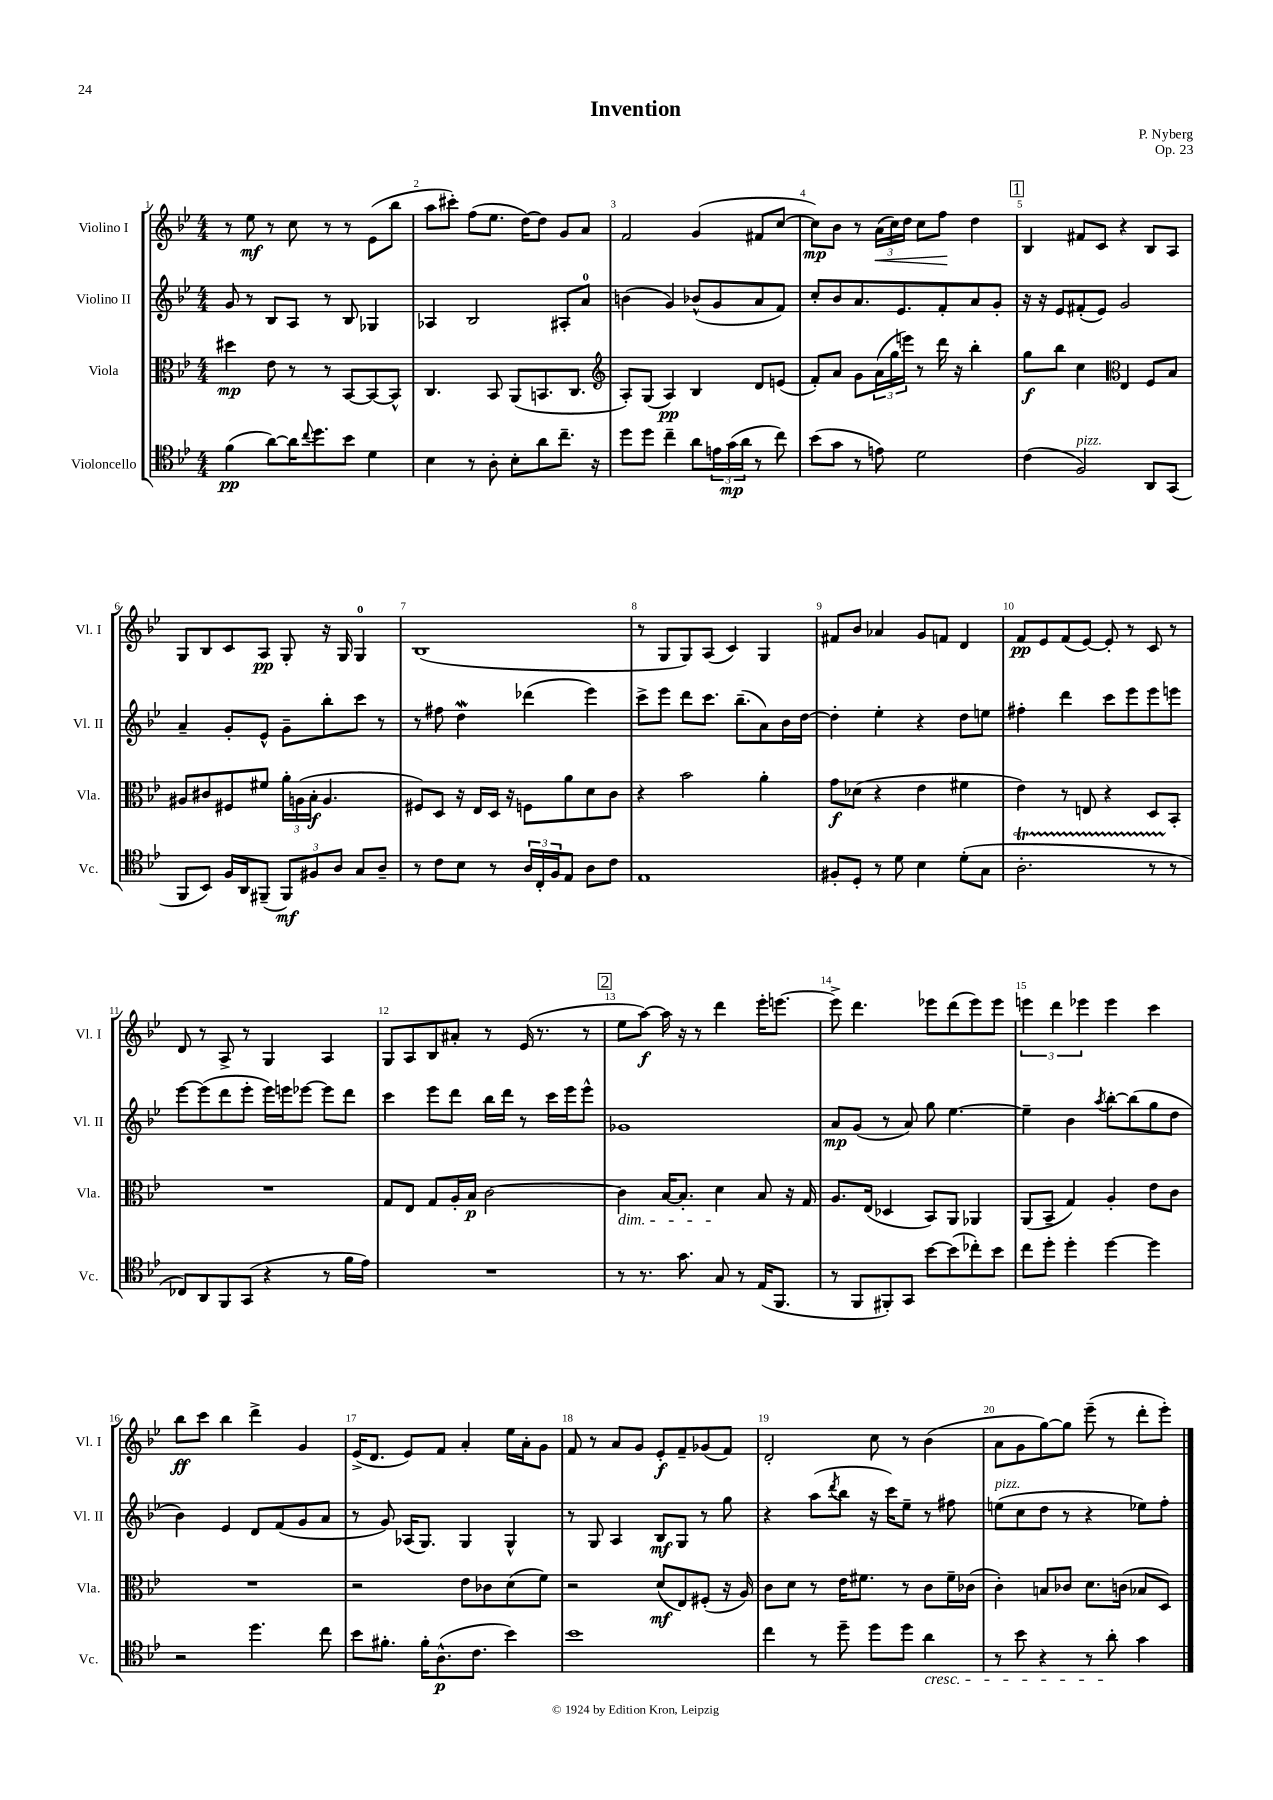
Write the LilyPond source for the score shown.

\header { title = "Invention" composer = "P. Nyberg" opus = "Op. 23" }
<<
\new StaffGroup <<
\new Staff = "s0" \with { instrumentName = "Violino I" shortInstrumentName = "Vl. I" } {
    \clef treble \key bes \major \numericTimeSignature \time 4/4
    r8 ees''8\mf r8 c''8 r8 r8 ees'8( bes''8 |
    a''8 cis'''8-.) f''8( ees''8. d''16~) d''8 g'8 a'8 |
    f'2 g'4( fis'8 c''8~ |
    c''8\mp) bes'8 r8 \tuplet 3/2 { a'16\<( c''16) d''16 } c''8 f''8\! d''4 |
    \mark \markup { \box "1" } bes4 fis'8 c'8 r4 bes8 a8 |
    g8 bes8 c'8 a8\pp g8-. r16 g16 g4-0 |
    bes1( |
    r8 g8 g8) a8( c'4) g4 |
    fis'8 bes'8 aes'4 g'8 f'8 d'4 |
    f'8\pp ees'8 f'8( ees'8~) ees'8-. r8 c'8 r8 |
    d'8 r8 a8-> r8 g4 a4 |
    g8 a8 bes8 ais'8-. r8 ees'16( r8. r8 |
    \mark \markup { \box "2" } ees''8 a''8~\f) a''16 r16 r8 d'''4 ees'''16-. e'''8.~ |
    e'''8-> d'''4. ees'''8 d'''8( ees'''8) ees'''8 |
    \tuplet 3/2 { e'''4 d'''4 ees'''4 } ees'''4 c'''4 |
    bes''8\ff c'''8 bes''4 d'''4-> g'4 |
    ees'16->( d'8. ees'8) f'8 a'4-. ees''16 a'16-. g'8 |
    f'8 r8 a'8 g'8 ees'8-.\f f'8-- ges'8( f'8) |
    d'2-. c''8 r8 bes'4( |
    a'8 g'8 g''8~) g''8 ees'''8--( r8 d'''8-. ees'''8-.) \bar "|." |
}
\new Staff = "s1" \with { instrumentName = "Violino II" shortInstrumentName = "Vl. II" } {
    \clef treble \key bes \major \numericTimeSignature \time 4/4
    g'8 r8 bes8 a8 r8 bes8 ges4 |
    aes4 bes2 ais8-. a'8-0 |
    b'4( g'4) bes'8-^( g'8 a'8 f'8) |
    c''8-. bes'8 a'8. ees'8. f'8-. a'8 g'8-. |
    \mark \markup { \box "1" } r16 r16 ees'8 fis'8-.( ees'8) g'2 |
    a'4-- g'8-. ees'8-^ g'8-- bes''8-. c'''8 r8 |
    r8 fis''8 d''4\mordent des'''4( ees'''4) |
    c'''8-> ees'''8 d'''8 c'''8. bes''8.--( a'8) bes'16 d''16~ |
    d''4-. ees''4-. r4 d''8 e''8 |
    fis''4-. d'''4 c'''8 ees'''8 ees'''8 e'''8 |
    ees'''8~ ees'''8( d'''8 ees'''8-. ees'''16) e'''16 ees'''8~ ees'''8 d'''8 |
    c'''4 ees'''8 d'''8 bes''16 d'''16 r8 c'''16 ees'''16 ees'''8-^ |
    \mark \markup { \box "2" } ges'1 |
    a'8\mp g'8( r8 a'8) g''8 ees''4.~ |
    ees''4-- bes'4 \acciaccatura { a''8 } bes''8~-. bes''8( g''8 d''8 |
    bes'4) ees'4 d'8 f'8( g'8 a'8 |
    r8 g'8) aes16( g8.) g4 g4-^ |
    r8 g8 a4 bes8\mf g8 r8 g''8 |
    r4 a''8( \acciaccatura { d'''8 } bes''8 r16 c'''16) ees''8-- r8 fis''8 |
    e''8^\markup { \italic "pizz." }( c''8 d''8 r8 r4 ees''8) f''8-. \bar "|." |
}
\new Staff = "s2" \with { instrumentName = "Viola" shortInstrumentName = "Vla." } {
    \clef alto \key bes \major \numericTimeSignature \time 4/4
    dis''4\mp ees'8 r8 r8 bes,8~ bes,8~ bes,8-^ |
    c4. bes,8 a,8( b,8. c8. |
    \clef treble a8-.) g8( a4\pp) bes4 d'8 e'8( |
    f'8-.) a'8 g'8 \tuplet 3/2 { a'16( g''16 e'''16) } r8 d'''16 r16 bes''4-. |
    \mark \markup { \box "1" } g''8\f bes''8 c''4 \clef alto ees4 f8 bes8 |
    ais8 cis'8 fis8 fis'8 \tuplet 3/2 { a'16-. a16( bes16-.\f } a4. |
    fis8) d8 r16 ees16 d16 r16 f8 a'8 d'8 c'8 |
    r4 bes'2 a'4-. |
    g'8\f des'8( r4 ees'4 fis'4 |
    ees'4) r8 e8 r4 d8 bes,8-. |
    R1 |
    g8 ees8 g8 a16-. bes16\p c'2~ |
    \mark \markup { \box "2" } c'4\dim bes16~ bes8.-. d'4\! bes8 r16 g16 |
    a8. ees16( des4 bes,8) a,8 aes,4 |
    a,8( bes,8-- g4) a4-. ees'8 c'8 |
    R1 |
    r2 ees'8 ces'8 d'8( f'8) |
    r2 d'8\mf( ees8) fis8-.( r16 a16) |
    c'8 d'8 r8 ees'16 fis'8. r8 c'8 fis'16-- ces'16( |
    c'4-.) b8 ces'8 d'8. c'16( bes8 d8) \bar "|." |
}
\new Staff = "s3" \with { instrumentName = "Violoncello" shortInstrumentName = "Vc." } {
    \clef tenor \key bes \major \numericTimeSignature \time 4/4
    f'4\pp( a'8~) a'16 \appoggiatura { c''8 } d''8. bes'8 d'4 |
    bes4 r8 a8-. bes8-. a'8 c''8.-- r16 |
    d''8 d''8 c''4-- a'8 \tuplet 3/2 { e'16 g'16\mp( a'16 } r8 c''8) |
    bes'8( g'8 r8 e'8) d'2 |
    \mark \markup { \box "1" } c'4( f2^\markup { \italic "pizz." }) a,8 g,8( |
    f,8 bes,8) f16 a,16 fis,8--( \tuplet 3/2 { fis,8\mf) fis8 a8 } g8 a8-- |
    r8 c'8 bes8 r8 \tuplet 3/2 { a16 c16-. f16 } ees8 a8 c'8 |
    ees1 |
    fis8-. d8-. r8 d'8 bes4 d'8-.( g8 |
    a2.-.\startTrillSpan r8 r8\stopTrillSpan |
    ces8) a,8 f,8 g,8( r4 r8 f'16 ees'16) |
    R1 |
    \mark \markup { \box "2" } r8 r8. g'8. g8 r8 ees16( f,8. |
    r8 f,8 fis,8-.) g,8 bes'8~ bes'8( ces''8-.) bes'8 |
    c''8 d''8-. d''4-. d''4~ d''4 |
    r2 d''4. c''8 |
    bes'8 fis'8.-. fis'16-. a8.-^\p( c'8. bes'4) |
    bes'1 |
    c''4 r8 d''8-- d''8 d''8 a'4\cresc |
    r8 bes'8 r4 r8 a'8-.\! g'4 \bar "|." |
}
>>
>>
\layout { \context { \Score \override BarNumber.break-visibility = ##(#f #t #t) barNumberVisibility = #all-bar-numbers-visible } }
